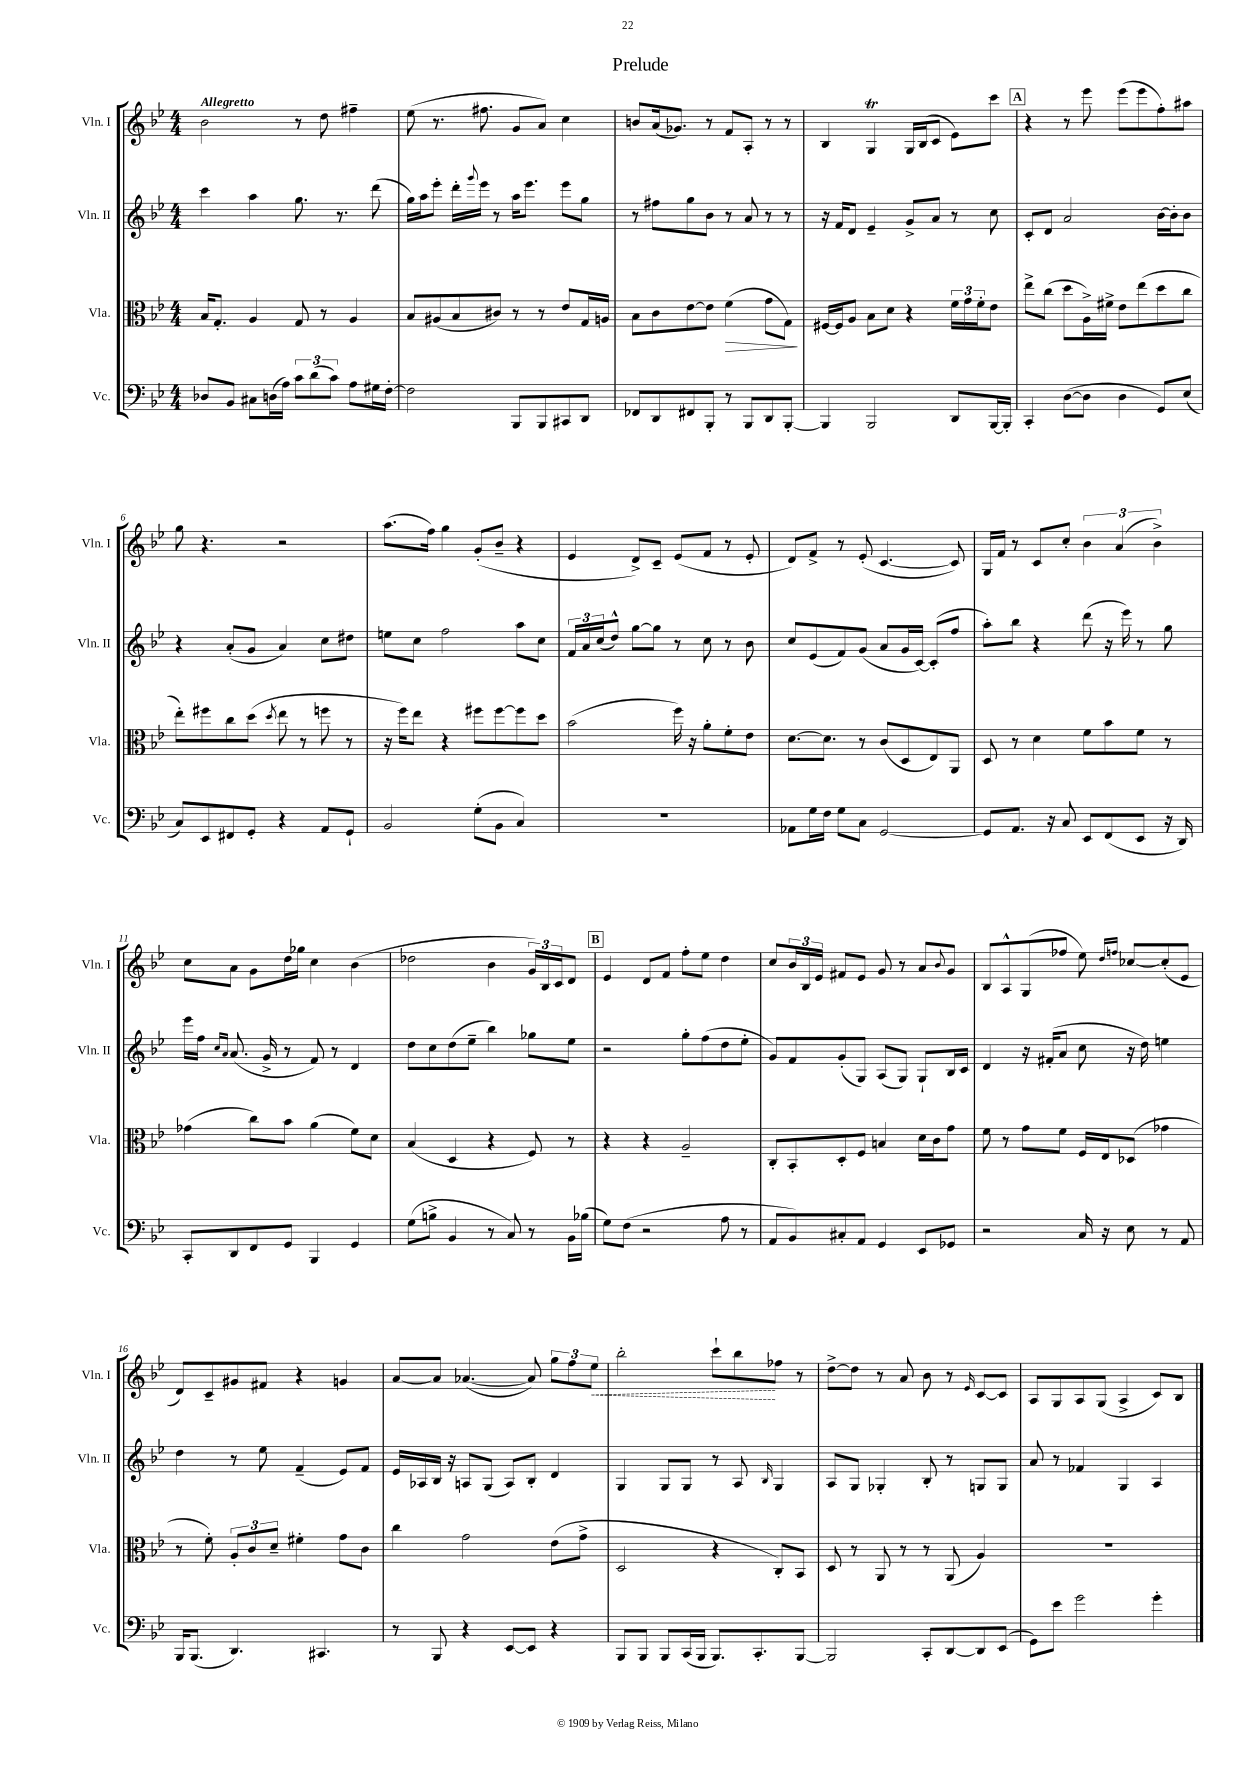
\header { title = "Prelude" }
<<
\new StaffGroup <<
\new Staff = "s0" \with { instrumentName = "Vln. I" shortInstrumentName = "Vln. I" } {
    \clef treble \key bes \major \numericTimeSignature \time 4/4 \tempo "Allegretto"
    bes'2 r8 d''8 fis''4-- |
    ees''8( r8. fis''8. g'8 a'8) c''4 |
    b'8 a'16( ges'8.) r8 f'8 a8-. r8 r8 |
    bes4 g4\trill g16 bes16( c'8 ees'8) c'''8 |
    \mark \markup { \box "A" } r4 r8 ees'''8 ees'''8( ees'''8 f''8-.) ais''8 |
    g''8 r4. r2 |
    a''8.( f''16) g''4 g'8-.( bes'8-- r4 |
    ees'4 d'8->) c'8-- ees'8( f'8 r8 ees'8-. |
    d'8) f'8-> r8 ees'8-.( c'4.~ c'8) |
    g16 f'16 r8 c'8 c''8-. \tuplet 3/2 { bes'4 a'4( bes'4->) } |
    c''8 a'8 g'8 d''16 ges''16 c''4 bes'4( |
    des''2 bes'4 \tuplet 3/2 { g'16) bes16 c'16 } d'8 |
    \mark \markup { \box "B" } ees'4 d'8 f'8 f''8-. ees''8 d''4 |
    c''8 \tuplet 3/2 { bes'16 bes16 ees'16 } fis'8 ees'8 g'8 r8 a'8 \appoggiatura { bes'8 } g'8 |
    bes8 a8-^ g8( fes''8 ees''8) \grace { d''16 f''16 } ces''8~ ces''8-.( ees'8 |
    d'8) c'8-- gis'8 fis'8 r4 g'4 |
    a'8~ a'8 aes'4.~( aes'8) \tuplet 3/2 { g''8 f''8 \once \override Hairpin.style = #'dashed-line ees''8\< } |
    bes''2-. c'''8-! bes''8\! fes''8 r8 |
    d''8~-> d''8 r8 a'8 bes'8 r8 \grace { ees'16 } c'8~ c'8 |
    a8 g8 a8 g8( a4-> c'8) bes8 \bar "|." |
}
\new Staff = "s1" \with { instrumentName = "Vln. II" shortInstrumentName = "Vln. II" } {
    \clef treble \key bes \major \numericTimeSignature \time 4/4
    c'''4 a''4 g''8. r8. d'''8( |
    g''16) a''16 ees'''8-. d'''16-. \appoggiatura { g'''8 } ees'''16 r8 a''16 ees'''8. ees'''8 g''8 |
    r8 fis''8 g''8 bes'8 r8 a'8 r8 r8 |
    r16 f'16 d'8 ees'4-- g'8-> a'8 r8 c''8 |
    \mark \markup { \box "A" } c'8-. d'8 a'2 bes'16~ bes'16-. bes'8 |
    r4 a'8-.( g'8 a'4) c''8 dis''8 |
    e''8 c''8 f''2 a''8 c''8 |
    \tuplet 3/2 { f'16 a'16 c''16( } d''8-^) g''8~ g''8 r8 c''8 r8 bes'8 |
    c''8 ees'8( f'8) g'8( a'8 g'16 c'16~) c'8-.( f''8 |
    a''8-.) bes''8 r4 d'''8( r16 ees'''16) r8 g''8 |
    ees'''16 f''16 \grace { c''16 a'16 } a'8.( g'16-> r8 f'8) r8 d'4 |
    d''8 c''8 d''8( ees''8-- bes''4) ges''8 ees''8 |
    \mark \markup { \box "B" } r2 g''8-. f''8( d''8 ees''8-. |
    g'8) f'8 g'8-.( g8) a8( g8) g8-! bes16 c'16 |
    d'4 r16 fis'16-.( a'8 c''8 r16 d''16) e''4 |
    d''4 r8 ees''8 f'4--( ees'8) f'8 |
    ees'16 aes16 bes16 r16 a8 g8( a8) bes8-. d'4 |
    g4 g8 g8 r8 a8 \grace { bes16 } g4 |
    a8 g8 ges4-. bes8-. r8 g8 g8 |
    a'8 r8 fes'4 g4 a4 \bar "|." |
}
\new Staff = "s2" \with { instrumentName = "Vla." shortInstrumentName = "Vla." } {
    \clef alto \key bes \major \numericTimeSignature \time 4/4
    bes16 g8.-. a4 g8 r8 a4 |
    bes8 ais8( bes8 cis'8) r8 r8 ees'8 g16 a16 |
    bes8 c'8 ees'8~ ees'8 f'4\>( g'8 g8\!) |
    fis16~ fis16 a8 bes8 d'8 r4 \tuplet 3/2 { f'16 g'16 f'16-. } ees'8 |
    \mark \markup { \box "A" } ees''8-> c''8( d''8 a16->) fis'16-> ees'8 ees''8( d''8 c''8 |
    ees''8-.) fis''8 c''8 d''8( \acciaccatura { d''8 } ees''8 r8 f''8 r8 |
    r16 f''16) ees''8 r4 fis''8 fis''8~ fis''8 d''8 |
    bes'2( f''16) r16 a'8-. f'8-. ees'8 |
    d'8.~ d'8. r8 c'8( d8 ees8) a,8 |
    d8 r8 d'4 f'8 bes'8 f'8 r8 |
    ges'4( c''8) bes'8 a'4( f'8) d'8 |
    bes4( d4 r4 f8) r8 |
    \mark \markup { \box "B" } r4 r4 a2-- |
    c8-. bes,8-. d8-. f8 b4 d'16 c'16 g'8 |
    f'8 r8 g'8 f'8 f16 ees16 des8( ges'4 |
    r8 f'8-.) \tuplet 3/2 { a8-. c'8 d'8-- } fis'4-. g'8 c'8 |
    c''4 g'2 ees'8( g'8-> |
    d2 r4 c8-.) bes,8 |
    d8 r8 a,8 r8 r8 a,8( a4) |
    R1 \bar "|." |
}
\new Staff = "s3" \with { instrumentName = "Vc." shortInstrumentName = "Vc." } {
    \clef bass \key bes \major \numericTimeSignature \time 4/4
    des8 bes,8 cis8 d16( a16) \tuplet 3/2 { c'8 d'8( c'8) } a8 gis16 f16~-. |
    f2 bes,,8 bes,,8 cis,8 d,8 |
    fes,8 d,8 fis,8 bes,,8-. r8 bes,,8 d,8 bes,,8~-. |
    bes,,4 bes,,2 d,8 bes,,16~ bes,,16-. |
    \mark \markup { \box "A" } c,4-. d8~( d8 d4 g,8) ees8( |
    c8) ees,8 fis,8 g,8-. r4 a,8 g,8-! |
    bes,2 g8-.( bes,8 c4) |
    R1 |
    aes,8 g16 f16 g8 c8 g,2~ |
    g,8 a,8. r16 c8 ees,8 f,8( ees,8 r16 d,16) |
    c,8-. d,8 f,8 g,8 bes,,4 g,4 |
    g8( b8-> bes,4 r8 c8) r8 bes,16 bes16( |
    \mark \markup { \box "B" } g8) f8( r2 a8 r8 |
    a,8 bes,8) cis8-. a,8 g,4 ees,8 ges,8 |
    r2 c16 r16 ees8 r8 a,8 |
    bes,,16 bes,,8.( d,4.) cis,4. |
    r8 bes,,8 r4 ees,8~ ees,8 r4 |
    bes,,8 bes,,8 bes,,8 c,16( bes,,16 bes,,8.) c,8.-. bes,,8~ |
    bes,,2 c,8-. d,8~ d,8 ees,8( |
    g,8) ees'8 g'2 g'4-. \bar "|." |
}
>>
>>
